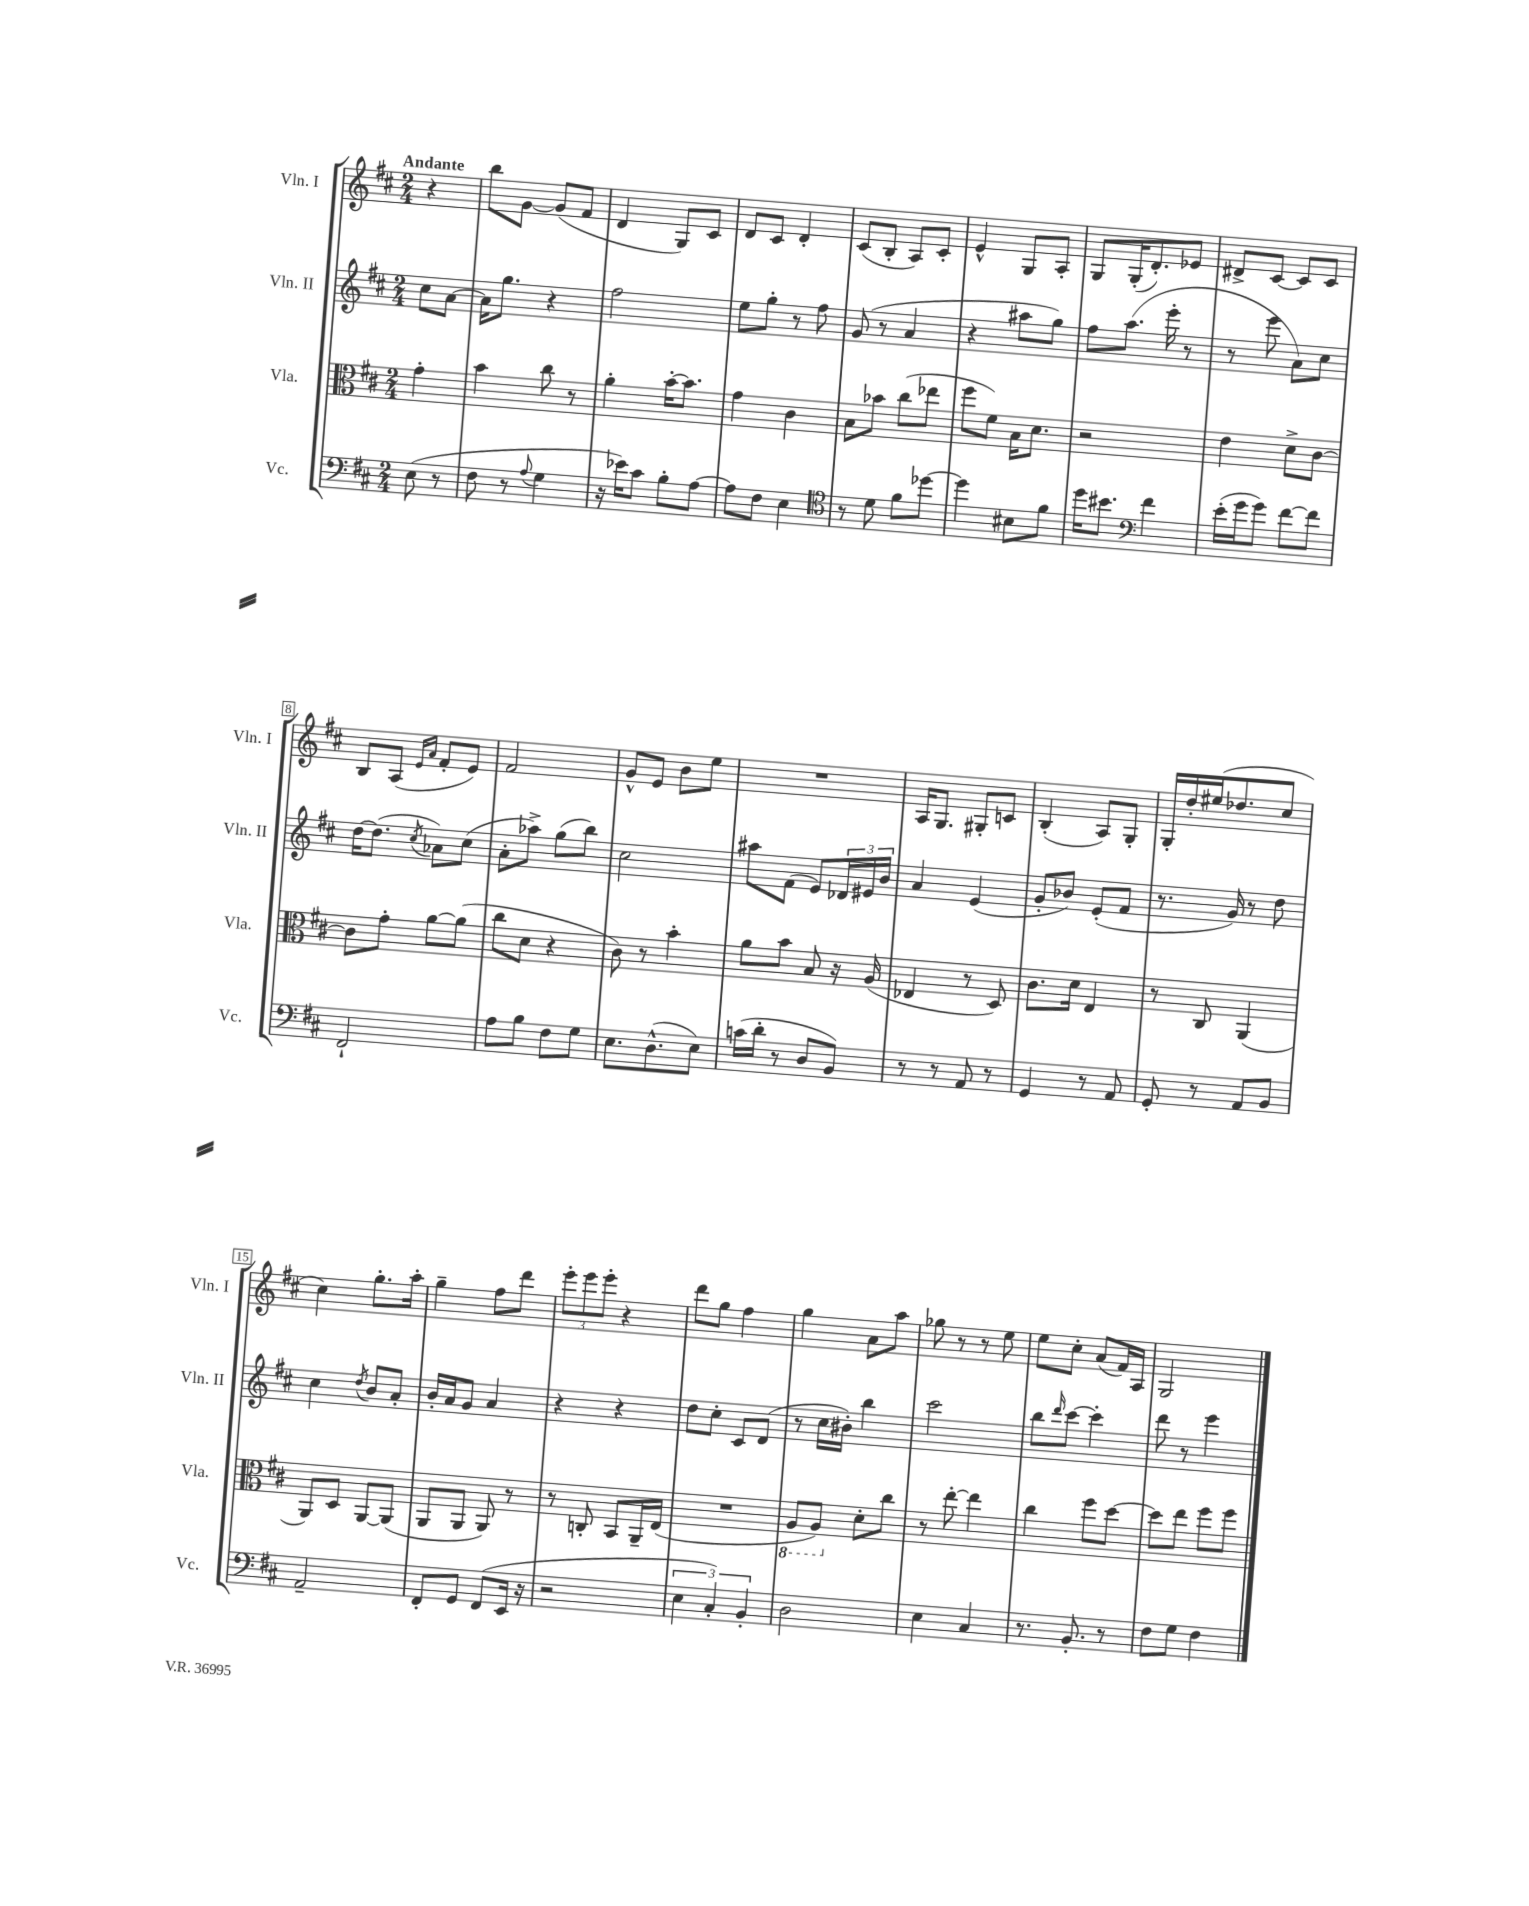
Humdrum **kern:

**kern	**kern	**kern	**kern
*part4	*part3	*part2	*part1
*staff4	*staff3	*staff2	*staff1
*I"Vc.	*I"Vla.	*I"Vln. II	*I"Vln. I
*I'Vc.	*I'Vla.	*I'Vln. II	*I'Vln. I
*clefF4	*clefC3	*clefG2	*clefG2
*k[f#c#]	*k[f#c#]	*k[f#c#]	*k[f#c#]
*M2/4	*M2/4	*M2/4	*M2/4
=	=	=	=
!	!	!	!LO:TX:a:B:t=Andante
(8E\	4g'\	8cc#\L	4r
8r	.	[8a\J	.
=1	=1	=1	=1
8F#\	4b\	16a\KL]	8bb\L
.	.	8.gg\J	.
8r	.	.	[8g\J
8qqA/	.	.	.
4G\	8cc#\	4r	(8g/L]
.	8r	.	8f#/J
=2	=2	=2	=2
16r	4a'\	2ff#\	4d/
16e-X\KL)	.	.	.
8c#\J	.	.	.
8B'\L	[16b'\KL	.	8G/L)
.	8.b\J]	.	.
[8A\J	.	.	8c#/J
=3	=3	=3	=3
8A\L]	4g\	8ee\L	8d/L
8F#\J	.	8gg'\J	8c#/J
4E\	4c#\	8r	4d'/
.	.	8ff#\	.
=4	=4	=4	=4
*clefC4	*	*	*
8r	8B\L	(8g/	(8c#/L
8d\	8b-X\J	8r	8B'/J
8f#\L	(8cc#\L	4a/	8A/L)
[8dd-X\J	8ee-X\J	.	8c#'/J
=5	=5	=5	=5
4dd-\]	8ff#\L	4r	4e^^/
.	8f#\J)	.	.
8B#X\L	16B\KL	8aa#X\L	8G/L
.	8.d\J	.	.
8f#\J	.	8gg\J)	8A'/J
=6	=6	=6	=6
16dd\KL	2r	8ff#\L	8G/L
8.b#X\J	.	.	.
.	.	(8.aa\J	(16G'/K
.	.	.	8.d'/)
*clefF4	*	*	*
4f#\	.	.	.
.	.	16eee'\	.
.	.	8r	8e-X/J
=7	=7	=7	=7
(16e'\LL	4e\	8r	8d#X^/L
16g\J	.	.	.
8g\J)	.	8eee\	[8c#/J
[8f#\L	8d^\L	8a\L)	8c#/L]
8f#\J]	[8c#\J	8cc#\J	8c#/J
!!LO:LB:g=z
=8	=8	=8	=8
2FF#`/	8c#\L]	[16dd\KL	8B/L
.	.	(8.dd\J]	.
.	8g'\J	.	(8A/J
.	.	.	16qqe/LL
.	.	8qcc#/	16qqa/JJ
.	[8a\L	8a-X\L)	8f#'/L
.	(8a\J]	(8cc#\J	8e/J)
=9	=9	=9	=9
8A\L	8cc#\L	8a'\L	2f#/
8B\J	8d\J	8aa-X^\J)	.
8F#\L	4r	(8gg\L	.
8G\J	.	8bb\J)	.
=10	=10	=10	=10
8.E\L	8c#\)	2cc#\	8g^^/L
.	8r	.	8e/J
(8.D^^\	.	.	.
.	4b'\	.	8b\L
8E\J)	.	.	8ee\J
=11	=11	=11	=11
(16cn\LL	8a\L	8aa#X\L	2r
16d'\JJ	.	.	.
8r	8b\J	(8f#\J	.
8D/L	8B/	8e/L)	.
8BB/J)	16r	24d-X/L	.
.	.	24e#X/	.
.	(16A/	.	.
.	.	24b/JJ	.
=12	=12	=12	=12
8r	4E-X/	4a/	16A/KL
.	.	.	8.G/J
8r	.	.	.
8AA/	8r	(4e/	8G#X'/L
8r	8D/)	.	8cn/J
=13	=13	=13	=13
4GG/	8.c#\L	8g'/L	(4B'/
.	.	8b-X/J)	.
.	16d\Jk	.	.
8r	4E/	(8e'/L	8A/L)
8AA/	.	8f#/J	8G'/J
=14	=14	=14	=14
8GG'/	8r	8.r	16G'/LL
.	.	.	16dd'/
8r	8C#/	.	(16ee#X/J
.	.	16g/)	8.dd-X/
8AA/L	(4AA/	8r	.
8BB/J	.	8dd\	8cc#/J
!!LO:LB:g=z
=15	=15	=15	=15
2AA~/	8AA/L)	4cc#\	4cc#\)
.	8D/J	.	.
.	.	8qdd/	.
.	[8AA/L	8b/L	8.gg'\L
.	(8AA/J]	8a'/J	.
.	.	.	16aa'\Jk
=16	=16	=16	=16
8FF#'/L	8AA/L	16b'/LL	4gg~\
.	.	16a/J	.
8GG/J	8AA/J	8g/J	.
(8FF#/L	8AA/)	4a/	8ff#\L
16EE/Jk	8r	.	8ddd\J
16r	.	.	.
=17	=17	=17	=17
2r	8r	4r	12eee'\L
.	.	.	12eee\
.	8Cn'/	.	.
.	.	.	12eee'\J
.	8BB/L	4r	4r
.	16AA~/L	.	.
.	(16E/JJ	.	.
=18	=18	=18	=18
6E\	2r	8dd\L	8ddd\L
.	.	8cc#'\J	8gg\J
6C#'/)	.	.	.
.	.	8c#/L	4ff#\
6BB'/	.	.	.
.	.	(8d/J	.
=19	=19	=19	=19
*	*8ba	*	*
2D\	8AA/L	8r	4gg\
.	8AA/J)	16cc#\LL	.
.	.	16b#X'\JJ)	.
*	*X8ba	*	*
.	8d'\L	4bb\	8a\L
.	8cc#\J	.	8aa\J
=20	=20	=20	=20
4E\	8r	2ccc#\	8gg-X\
.	[8ee'\	.	8r
4C#/	4ee\]	.	8r
.	.	.	8ee\
=21	=21	=21	=21
8.r	4cc#\	8bb\L	8ee\L
.	.	16qqddd/	.
.	.	[8ccc#\J	8cc#'\J
8.BB'/	.	.	.
.	8ff#\L	4ccc#'\]	(8a/L
8r	[8dd\J	.	16f#/L)
.	.	.	16A/JJ
=22	=22	=22	=22
8F#\L	8dd\L]	8ddd\	2G/
8G\J	8ee\J	8r	.
4F#\	8ff#\L	4eee\	.
.	8ff#\J	.	.
==	==	==	==
*-	*-	*-	*-
